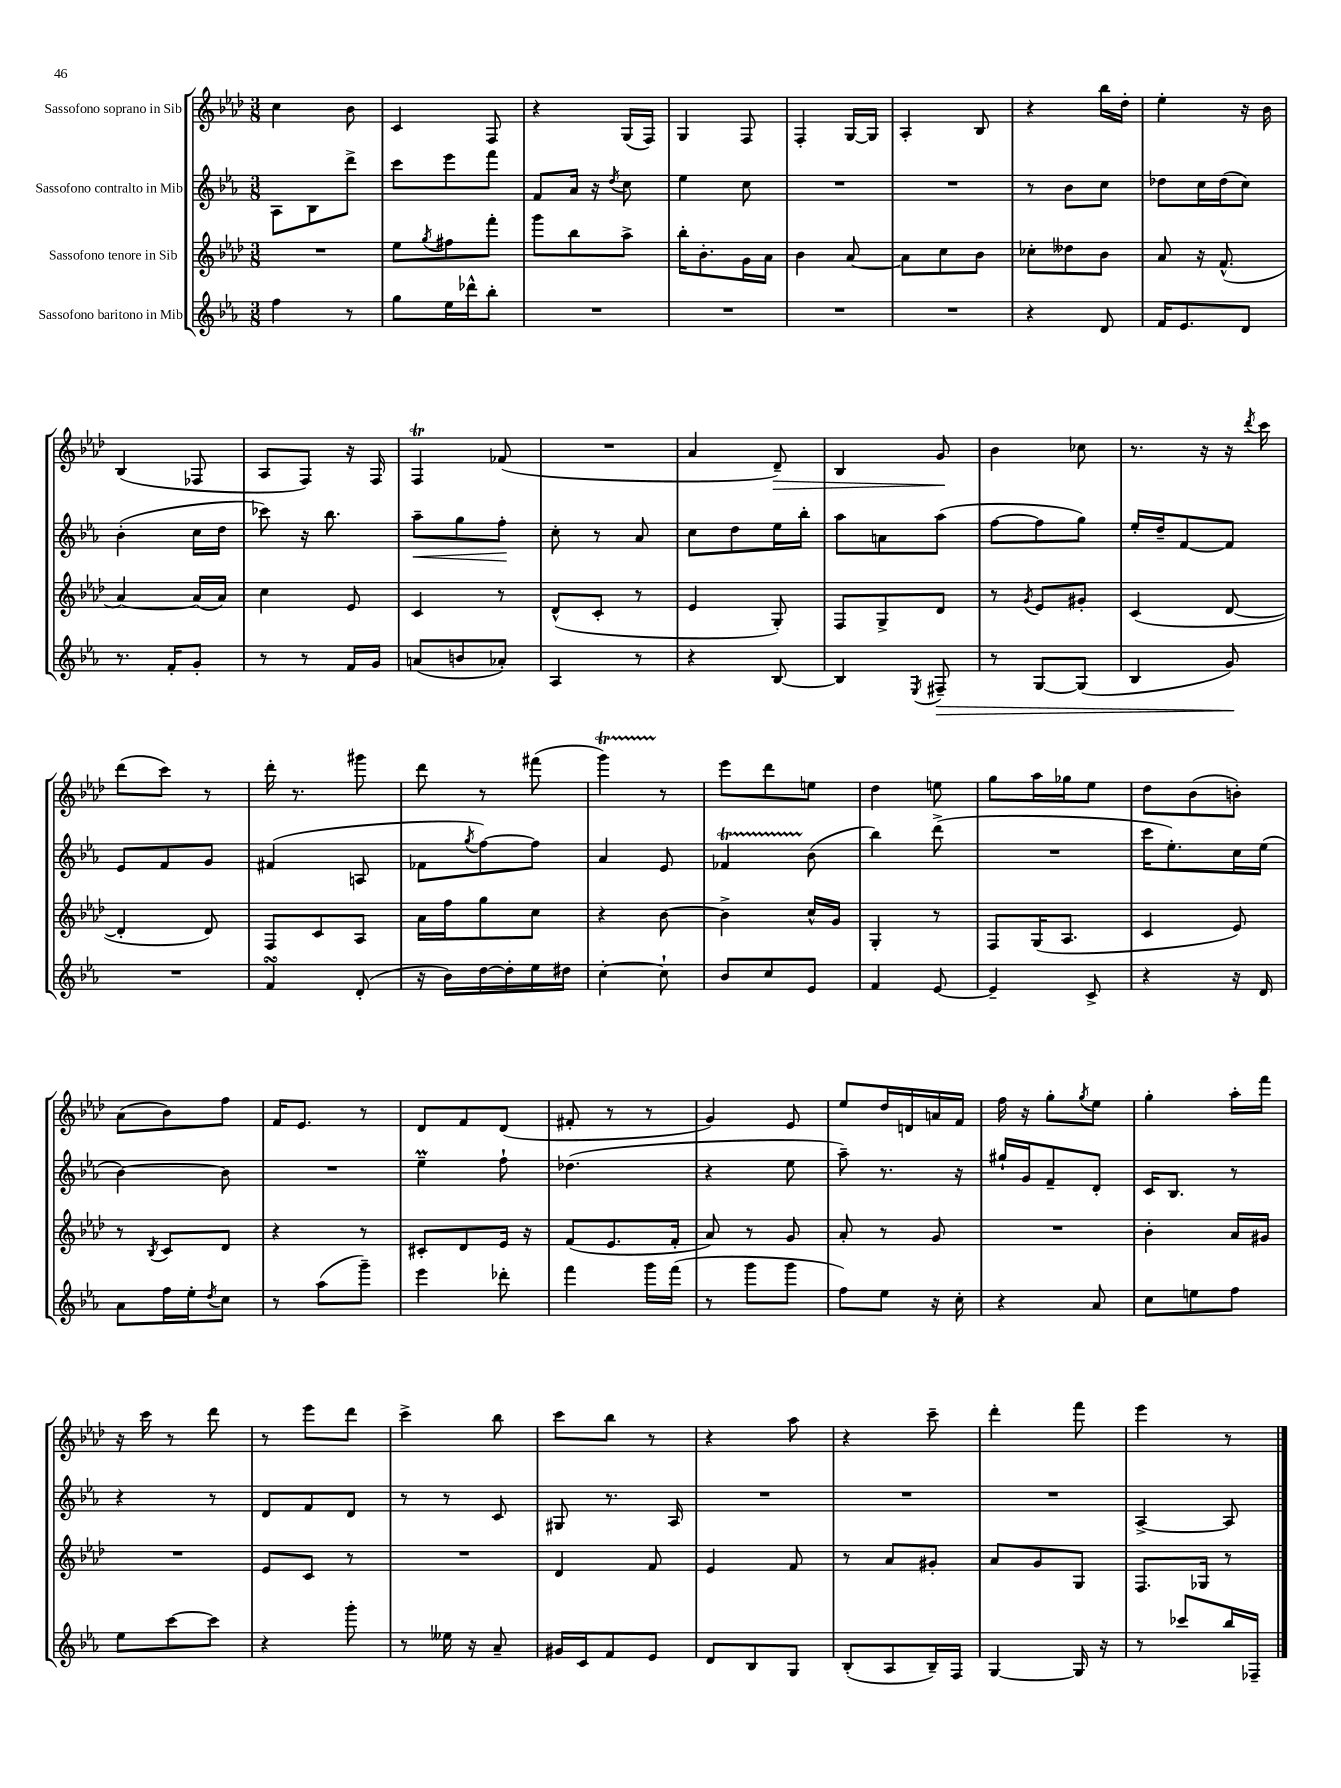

**kern	**kern	**kern	**kern
*staff4	*staff3	*staff2	*staff1
*clefG2	*clefG2	*clefG2	*clefG2
*k[b-e-a-]	*k[b-e-a-d-]	*k[b-e-a-]	*k[b-e-a-d-]
*M3/8	*M3/8	*M3/8	*M3/8
4ff	4.r	8A-	4cc
.	.	8B-	.
8r	.	8ddd^	8b-
=	=	=	=
8gg	8ee-	8ccc	4c
.	8qgg	.	.
16ee-	8ff#	8eee-	.
16ddd-^^	.	.	.
8bb-'	8fff'	8fff	8F
=	=	=	=
4.r	8ggg	8f	4r
.	8bb-	16a-	.
.	.	16r	.
.	.	8qdd	.
.	8aa-^	8cc	(16G
.	.	.	16F)
=	=	=	=
4.r	16bb-'	4ee-	4G
.	8.b-'	.	.
.	16g	8cc	8F
.	16a-	.	.
=	=	=	=
4.r	4b-	4.r	4F'
.	[8a-	.	[16G
.	.	.	16G]
=	=	=	=
4.r	8a-]	4.r	4A-'
.	8cc	.	.
.	8b-	.	8B-
=	=	=	=
4r	8cc-'	8r	4r
.	8dd--	8b-	.
8d	8b-	8cc	16bb-
.	.	.	16dd-'
=	=	=	=
16f	8a-	8dd-	4ee-'
8.e-	.	.	.
.	16r	16cc	.
.	(8.f^^	(16dd-	.
8d	.	8cc)	16r
.	.	.	16b-
=	=	=	=
8.r	[4a-)	(4b-'	(4B-
16f'	.	.	.
8g'	(16a-]	16cc	8F-
.	16a-)	16dd	.
=	=	=	=
8r	4cc	8ccc-)	8A-
8r	.	16r	8F)
.	.	8.bb-	.
16f	8e-	.	16r
16g	.	.	16F
=	=	=	=
(8a	4c	8aa-~	4F
8b	.	8gg	.
8a-')	8r	8ff'	(8f-
=	=	=	=
4A-	(8d-^^	8cc'	4.r
.	8c'	8r	.
8r	8r	8a-	.
=	=	=	=
4r	4e-	8cc	4a-
.	.	8dd	.
[8B-	8G')	16ee-	8d-~)
.	.	16bb-'	.
=	=	=	=
4B-]	8F	8aa-	4B-
.	8G^	8a	.
8qE-	.	.	.
8F#~	8d-	(8aa-	8g
=	=	=	=
8r	8r	[8ff	4b-
.	8qg	.	.
[8G	8e-	8ff]	.
(8G]	8g#'	8gg)	8cc-
=	=	=	=
4B-	(4c	16ee-'	8.r
.	.	16dd~	.
.	.	[8f	.
.	.	.	16r
8g)	[8d-	8f]	16r
.	.	.	8qddd-
.	.	.	16ccc
=	=	=	=
4.r	4d-']	8e-	(8ddd-
.	.	8f	8ccc)
.	8d-)	8g	8r
=	=	=	=
4f	8F	(4f#	16ddd-'
.	.	.	8.r
.	8c	.	.
(8d'	8A-	8A	8ggg#
=	=	=	=
16r	16a-	8f-	8ddd-
16b-)	16ff	.	.
.	.	8qgg	.
[16dd	8gg	[8ff)	8r
16dd']	.	.	.
16ee-	8cc	8ff]	(8fff#
16dd#	.	.	.
=	=	=	=
[4cc'	4r	4a-	4ggg)
8cc`]	[8b-	8e-	8r
=	=	=	=
8b-	4b-^]	4f-	8eee-
8cc	.	.	8ddd-
8e-	16cc^^	(8b-	8ee
.	16g	.	.
=	=	=	=
4f	4G'	4bb-)	4dd-
[8e-	8r	(8ddd^	8ee
=	=	=	=
4e-~]	8F	4.r	8gg
.	(16G	.	16aa-
.	8.A-	.	16gg-
8c^	.	.	8ee-
=	=	=	=
4r	4c	16ccc	8dd-
.	.	8.ee-')	.
.	.	.	(8b-
16r	8e-)	16cc	8b')
16d	.	(16ee-	.
=	=	=	=
8a-	8r	[4b-)	(8a-
.	8qB-	.	.
16ff	8c	.	8b-)
16ee-'	.	.	.
8qdd	.	.	.
8cc	8d-	8b-]	8ff
=	=	=	=
8r	4r	4.r	16f
.	.	.	8.e-
(8aa-	.	.	.
8ggg~)	8r	.	8r
=	=	=	=
4eee-	8c#'	4ee-~	8d-
.	8d-	.	8f
8ddd-'	16e-	8ff`	(8d-
.	16r	.	.
=	=	=	=
4fff	(8f	(4.dd-	8f#'
.	8.e-	.	8r
16ggg	.	.	8r
(16fff	16f'	.	.
=	=	=	=
8r	8a-)	4r	4g)
8ggg	8r	.	.
8ggg	8g	8ee-	8e-
=	=	=	=
8ff)	8a-'	8aa-~)	8ee-
8ee-	8r	8.r	16dd-
.	.	.	16d
16r	8g	.	16a
16cc'	.	16r	16f
=	=	=	=
4r	4.r	16gg#`	16ff
.	.	16g	16r
.	.	8f~	8gg'
.	.	.	8qgg
8a-	.	8d'	8ee-
=	=	=	=
8cc	4b-'	16c	4gg'
.	.	8.B-	.
8ee	.	.	.
8ff	16a-	8r	16aa-'
.	16g#	.	16fff
=	=	=	=
8ee-	4.r	4r	16r
.	.	.	16ccc
[8ccc	.	.	8r
8ccc]	.	8r	8ddd-
=	=	=	=
4r	8e-	8d	8r
.	8c	8f	8eee-
8ggg'	8r	8d	8ddd-
=	=	=	=
8r	4.r	8r	4ccc^
16ee--	.	8r	.
16r	.	.	.
8a-~	.	8c	8bb-
=	=	=	=
16g#	4d-	8G#	8ccc
16c	.	.	.
8f	.	8.r	8bb-
8e-	8f	.	8r
.	.	16A-	.
=	=	=	=
8d	4e-	4.r	4r
8B-	.	.	.
8G	8f	.	8aa-
=	=	=	=
(8B-'	8r	4.r	4r
8A-	8a-	.	.
16B-~)	8g#'	.	8ccc~
16F	.	.	.
=	=	=	=
[4G	8a-	4.r	4ddd-'
.	8g	.	.
16G]	8G	.	8fff
16r	.	.	.
=	=	=	=
8r	8.F	[4A-^	4eee-
8ccc-	.	.	.
.	16G-	.	.
16bb-	8r	8A-]	8r
16F-~	.	.	.
==	==	==	==
*-	*-	*-	*-
